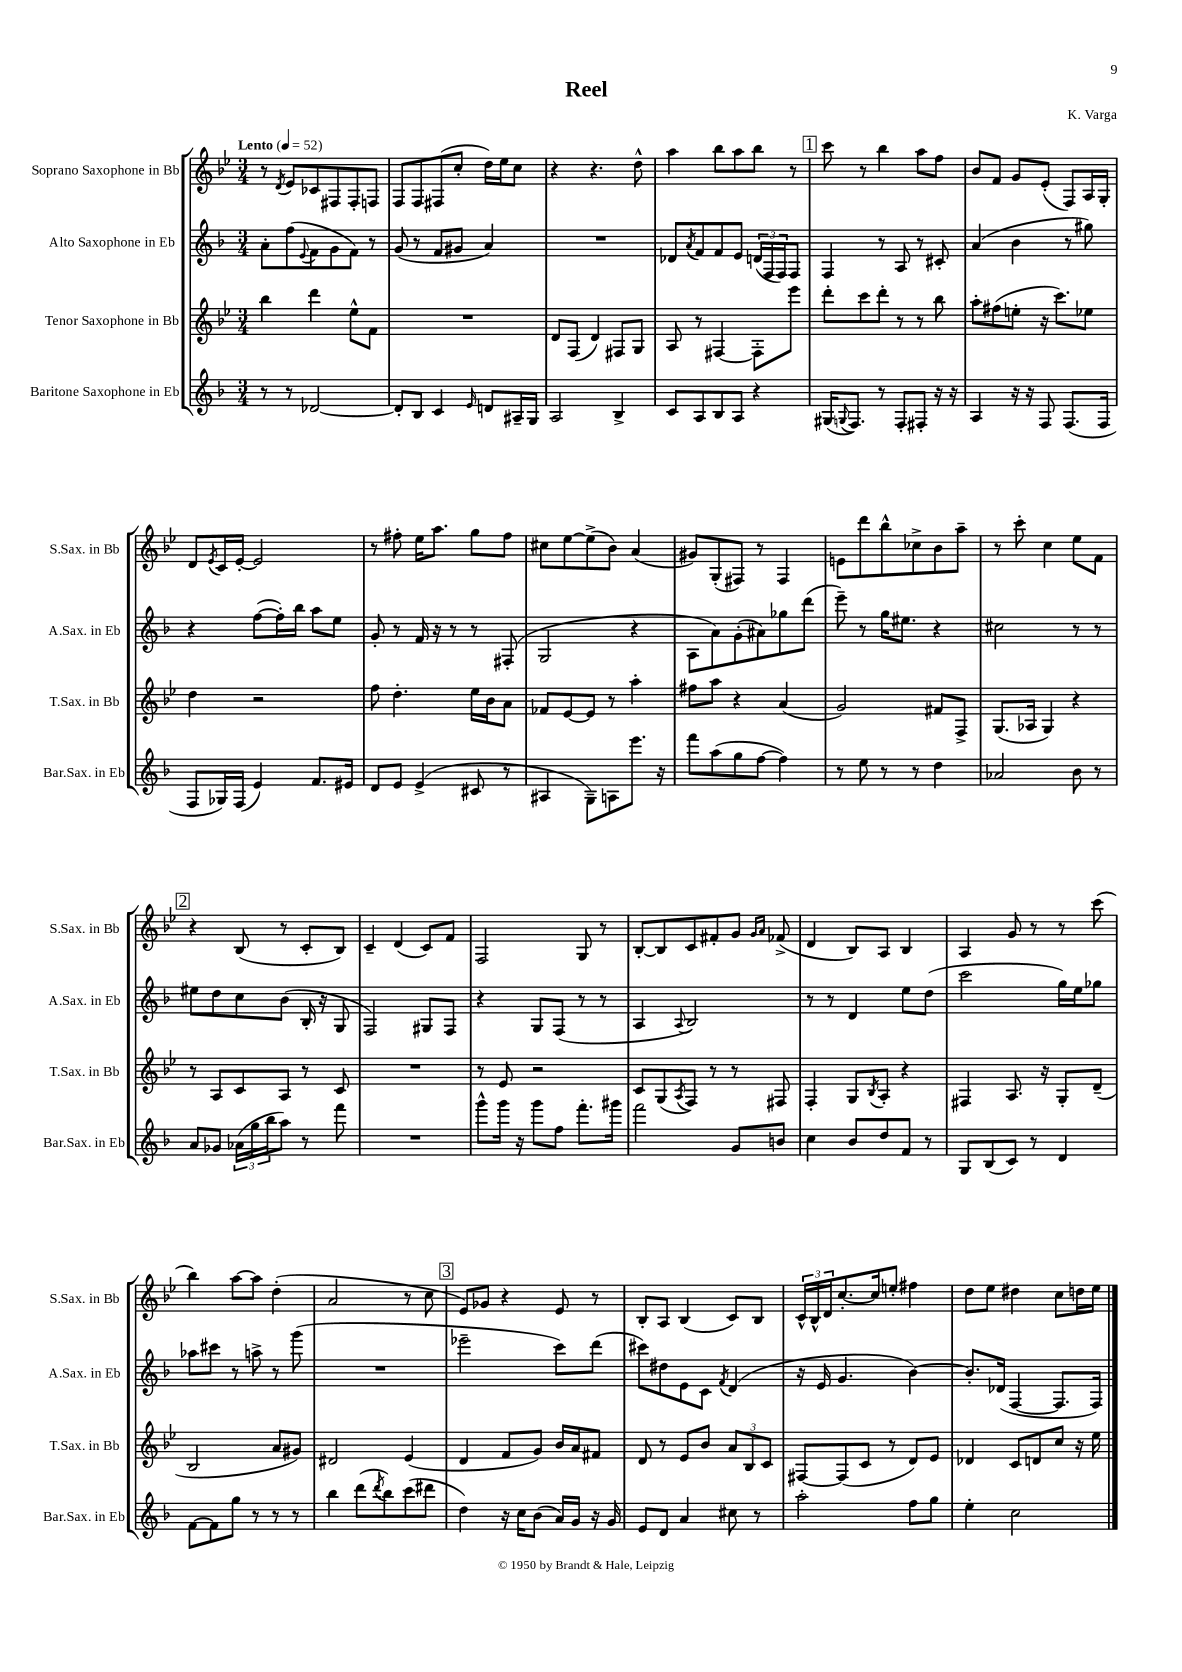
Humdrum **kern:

**kern	**kern	**kern	**kern
*staff4	*staff3	*staff2	*staff1
*clefG2	*clefG2	*clefG2	*clefG2
*k[b-]	*k[b-e-]	*k[b-]	*k[b-e-]
*M3/4	*M3/4	*M3/4	*M3/4
*MM52	*MM52	*MM52	*MM52
8r	4bb-	8a'	8r
.	.	.	8qd
8r	.	(8ff	8e-
.	.	8qqe	.
[2d-	4ddd	8f	8c-
.	.	8g	8F#
.	8ee-^^	8f)	8F#'
.	8f	8r	8F
=	=	=	=
8d-']	2.r	(8g	8F
8B-	.	8r	8F
4c	.	8f	(8F#
.	.	8g#	8cc'
16qqe	.	.	.
8d	.	4a)	16dd)
.	.	.	16ee-
16A#~	.	.	8cc
16G	.	.	.
=	=	=	=
2A	8d	2.r	4r
.	(8F	.	.
.	4d)	.	4.r
4B-^	8F#	.	.
.	8G	.	8dd^^
=	=	=	=
8c	8A	8d-	4aa
.	.	8qa	.
8A	8r	8f	.
8B-	[4F#	8f	8bb-
8A	.	8e	8aa
4r	8F#']	(24d	8bb-
.	.	24F	.
.	.	24F)	.
.	8eee-	8F	8r
=	=	=	=
(16G#	8ddd'	4F	8ccc
8qqG	.	.	.
8.F)	.	.	.
.	8ccc	.	8r
8r	8ddd'	8r	4bb-
8F'	8r	8A	.
8F#'	8r	8r	8aa
16r	8bb-	8c#'	8ff
16r	.	.	.
=	=	=	=
4A	8aa'	(4a	8b-
.	(8ff#	.	8f
16r	8ee'	4b-	8g
16r	.	.	.
8F	16r	.	(8e-'
.	8.ccc)	.	.
(8.F	.	8r	8F)
.	8ee-	8gg#)	16A
16F	.	.	16G'
=	=	=	=
8F	4dd	4r	8d
.	.	.	8qe-
16G-)	.	.	16c
(16F	.	.	[16e-'
4e)	2r	([8ff	2e-]
.	.	16ff'])	.
.	.	16bb-	.
8.f	.	8aa	.
.	.	8ee	.
16e#	.	.	.
=	=	=	=
8d	8ff	8g'	8r
8e	4.dd'	8r	8ff#'
(4e^	.	16f	16ee-
.	.	16r	8.aa
.	.	8r	.
8c#	16ee-	8r	8gg
.	16b-	.	.
8r	8a	(8F#'	8ff#
=	=	=	=
4A#	8f-	2G	8cc#
.	[8e-	.	[8ee-
8G~)	8e-]	.	(8ee-^]
8A	8r	.	8b-)
8.eee	4aa'	4r	(4a
16r	.	.	.
=	=	=	=
8fff	8ff#	8A	8g#)
(8aa	8aa	8a)	(8G'
8gg	4r	(8g'	8F#)
[8ff	.	8a#)	8r
4ff])	(4a	8gg-	4F#
.	.	(8ddd	.
=	=	=	=
8r	2g)	8eee~)	8e
8ee	.	8r	8ddd
8r	.	16gg	8bb-^^
.	.	8.ee#	.
8r	.	.	8cc-^
4dd	8f#	4r	8b-
.	8F^	.	8aa~
=	=	=	=
2a-	(8.G	2cc#	8r
.	.	.	8ccc'
.	16A-	.	.
.	4G)	.	4cc
8b-	4r	8r	8ee-
8r	.	8r	8f
=	=	=	=
8a	8r	8ee#	4r
8g-	8A	8dd	.
(24a-	8c	8cc	(8B-
24gg	.	.	.
24bb-	.	.	.
8aa)	8A	(8b-	8r
8r	8r	16B-'	8c'
.	.	16r	.
8fff	8c	8G	8B-)
=	=	=	=
2.r	2.r	2F)	4c~
.	.	.	(4d
.	.	8G#	8c)
.	.	8F	8f
=	=	=	=
8ggg^^	8r	4r	2F
16ggg	8e-	.	.
16r	.	.	.
8ggg	2r	8G	.
8ff	.	(8F	.
8.fff'	.	8r	8G
.	.	8r	8r
16ggg#	.	.	.
=	=	=	=
2fff	8c	4A	[8B-'
.	(8G	.	8B-]
.	8qA	8qqA	.
.	8F)	2B-)	8c
.	8r	.	8f#'
8g	8r	.	8g
.	.	.	16qqg
.	.	.	16qqa
8b	8F#	.	(8f-^
=	=	=	=
4cc	4F'	8r	4d
.	.	8r	.
8b-	8G	4d	8B-)
.	8qB-	.	.
8dd	8A'	.	8A
8f	4r	8ee	4B-
8r	.	(8dd	.
=	=	=	=
8G	4F#	2ccc	4A
(8B-	.	.	.
8c)	8.A	.	8g
8r	.	.	8r
.	16r	.	.
4d	8G'	16gg)	8r
.	.	16ee	.
.	(8d~	8gg-	(8ccc
=	=	=	=
[8f	2B-	8aa-	4bb-)
8f]	.	8ccc#	.
8gg	.	8r	[8aa
8r	.	8aa^	8aa]
8r	8a	8r	(4dd'
8r	8g#)	(8ggg	.
=	=	=	=
4bb-	2d#	2.r	2a
(8ddd	.	.	.
8qddd	.	.	.
8bb-)	.	.	.
(8ccc	(4e-	.	8r
8ddd#	.	.	8cc
=	=	=	=
4dd)	4d	2eee-~	8e-)
.	.	.	8g-
16r	8f	.	4r
16cc	.	.	.
(8b-	8g)	.	.
16a)	16b-	8ccc)	8e-
16g	16a	.	.
16r	8f#	(8ddd	8r
16g	.	.	.
=	=	=	=
8e	8d	8ccc#)	8B-'
8d	8r	8dd#	8A
4a	8e-	8e	(4B-
.	8b-	8c	.
.	.	8qf	.
8cc#	12a	(4d	8c)
.	12B-	.	.
8r	.	.	8B-
.	12c	.	.
=	=	=	=
2aa'	[8F#	16r	24c^^
.	.	.	24B-^^
.	.	16e	.
.	.	.	24d
.	(8F#]	4.g	[8.cc'
.	8c	.	.
.	.	.	16cc]
.	8r	.	8ee'
8ff	8d)	[4b-)	4ff#
8gg	8e-	.	.
=	=	=	=
4ee'	4d-	8.b-']	8dd
.	.	.	8ee-
.	.	(16d-	.
2cc	8c	[4F	4dd#
.	8d	.	.
.	8cc	8.F]	8cc
.	16r	.	16dd
.	16ee-	16F)	16ee-
==	==	==	==
*-	*-	*-	*-
